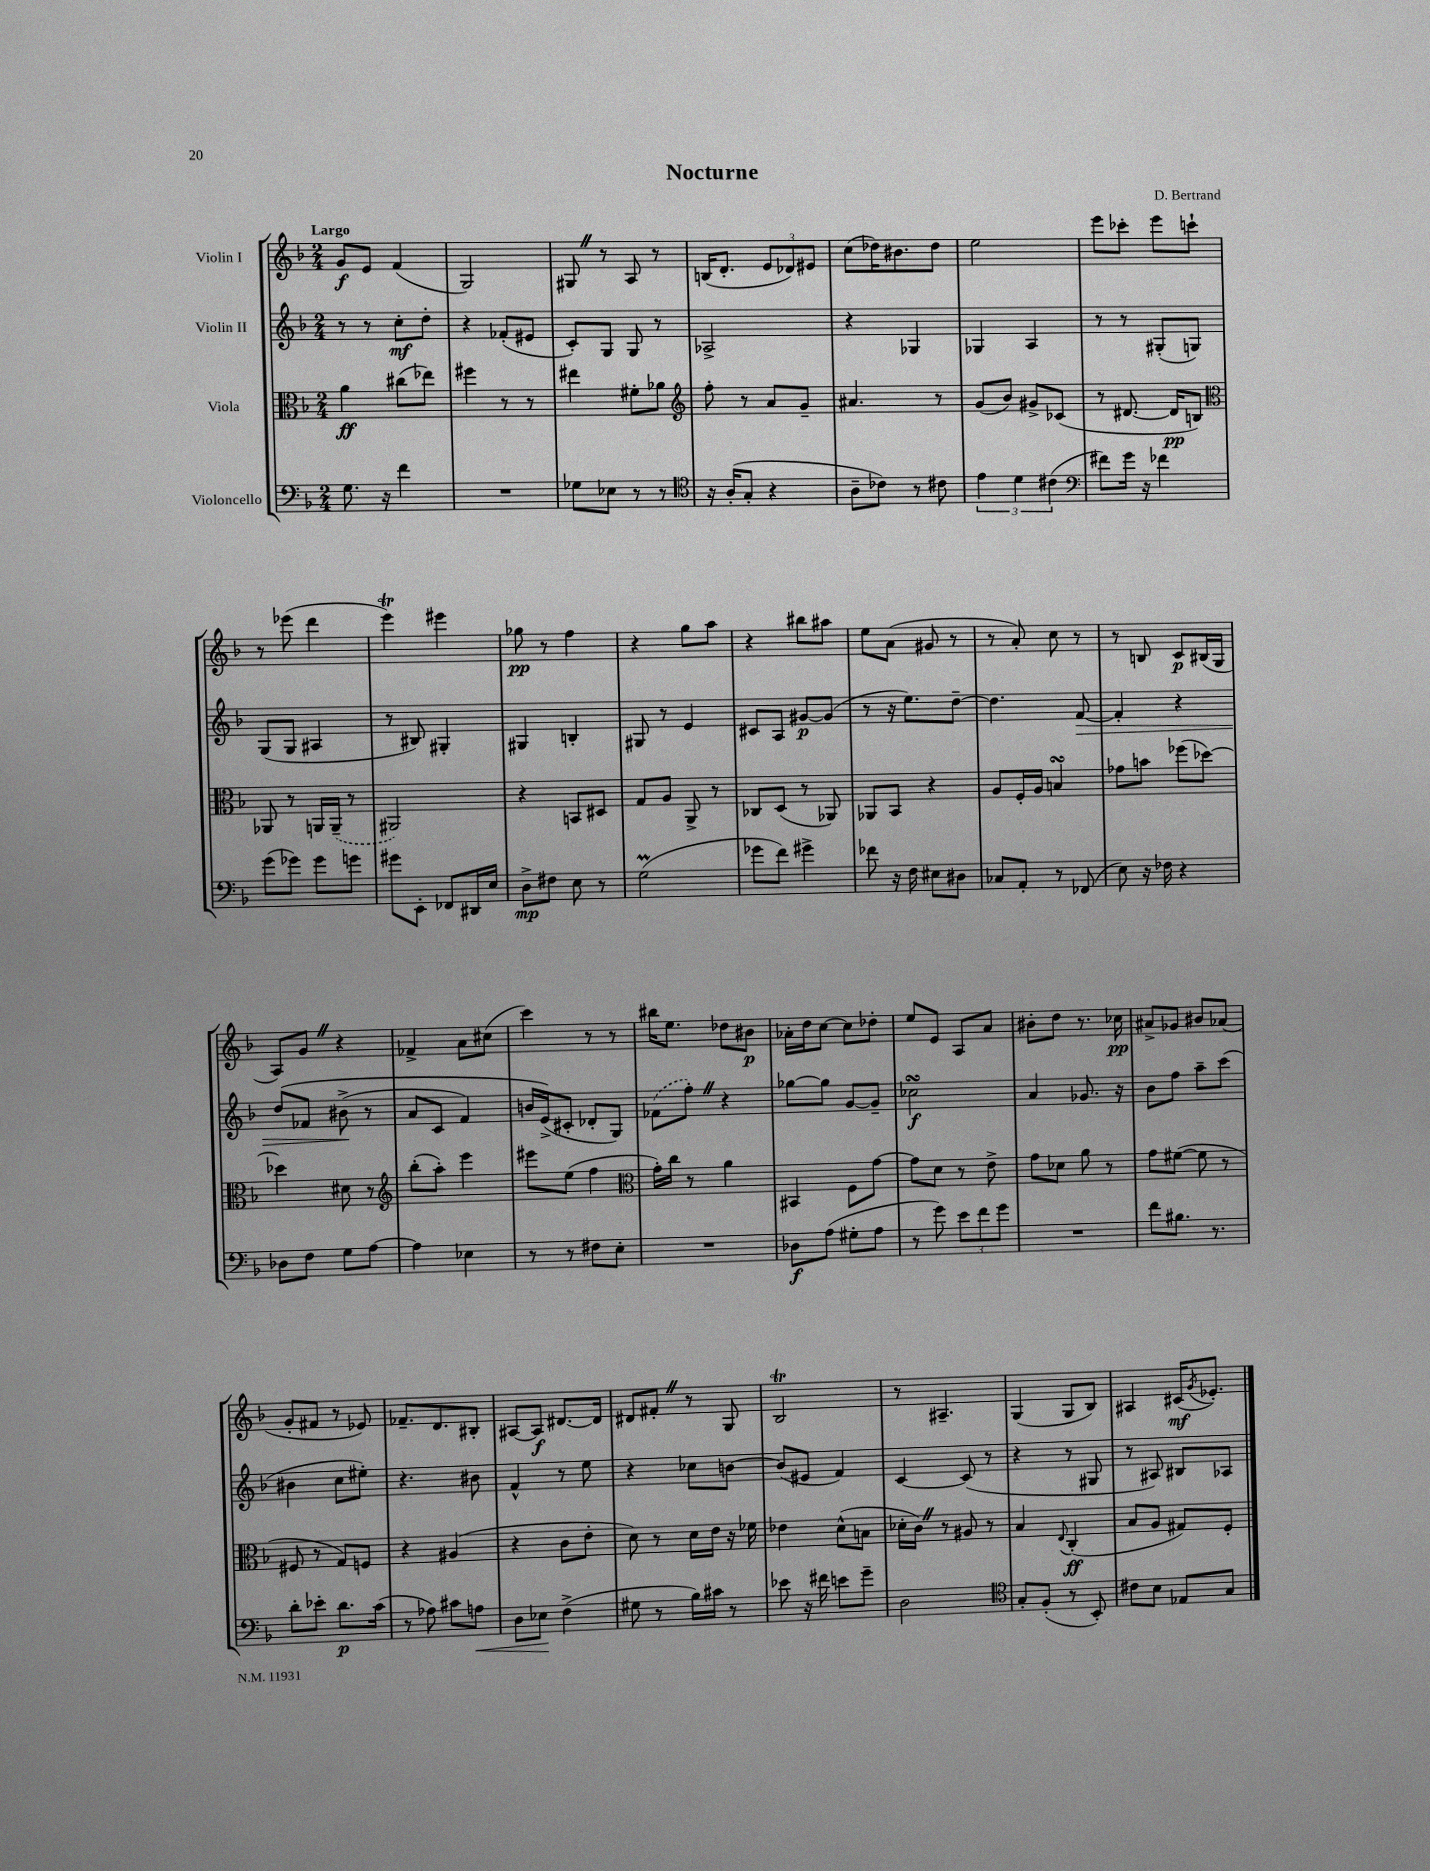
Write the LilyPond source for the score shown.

\header { title = "Nocturne" composer = "D. Bertrand" }
<<
\new StaffGroup <<
\new Staff = "s0" \with { instrumentName = "Violin I" } {
    \clef treble \key f \major \numericTimeSignature \time 2/4 \tempo "Largo"
    g'8\f e'8 f'4( |
    g2) |
    gis8 \once \override BreathingSign.text = \markup { \musicglyph "scripts.caesura.straight" } \breathe r8 a8 r8 |
    b16( d'8.-. \tuplet 3/2 { e'8 des'8) eis'8 } |
    c''8( des''16) bis'8. des''8 |
    e''2 |
    e'''8 ces'''8-. e'''8 c'''8-! |
    r8 ees'''8( d'''4 |
    e'''4\trill) eis'''4 |
    ges''8\pp r8 f''4 |
    r4 g''8 a''8 |
    r4 bis''8 ais''8 |
    e''8 a'8( gis'8 r8 |
    r8 a'8-.) c''8 r8 |
    r8 b8 c'8\p bis16( g16 |
    a8) g'8 \once \override BreathingSign.text = \markup { \musicglyph "scripts.caesura.straight" } \breathe r4 |
    fes'4-> a'8 cis''8( |
    c'''4) r8 r8 |
    bis''16 e''8. des''8 bis'8\p |
    aes'16-. d''16 c''8~ c''8 des''8-. |
    e''8 e'8 a8 a'8 |
    bis'8-. d''8 r8. ces''16\pp |
    ais'8-> ges'8 bis'8 aes'8( |
    g'8-. fis'8 r8 ees'8) |
    fes'8.-- d'8. bis8-. |
    ais8~ ais8\f dis'8.~ dis'16 |
    dis'8 fis'8-. \once \override BreathingSign.text = \markup { \musicglyph "scripts.caesura.straight" } \breathe r8 g8 |
    bes2\trill |
    r8 ais4.-- |
    g4( g8 bes8) |
    ais4 cis'16\mf( \acciaccatura { g'8 } ees'8.-.) \bar "|." |
}
\new Staff = "s1" \with { instrumentName = "Violin II" } {
    \clef treble \key f \major \numericTimeSignature \time 2/4
    r8 r8 c''8-.\mf d''8-. |
    r4 fes'8-.( eis'8 |
    c'8-.) g8 g8 r8 |
    aes2-> |
    r4 ges4 |
    ges4 a4 |
    r8 r8 gis8-.( g8) |
    g8( g8 ais4 |
    r8 bis8) gis4-. |
    gis4 b4-. |
    gis8 r8 e'4 |
    cis'8 a8 gis'8~\p gis'8( |
    r8 r16 e''8.) d''8~-- |
    d''4. f'8~\> |
    f'4-. r4 |
    d''8\( fes'8 bis'8->\!( r8 |
    a'8 c'8 f'4) |
    b'16 e'16->(\) cis'8-. des'8-. g8) |
    \once \slurDashed fes'8( f''8-.) \once \override BreathingSign.text = \markup { \musicglyph "scripts.caesura.straight" } \breathe r4 |
    ges''8~ ges''8 g'8~ g'8-- |
    ces''2\turn\f |
    a'4 ges'8. r16 |
    bes'8 f''8 a''8-- c'''8( |
    bis'4 c''8 eis''8-.) |
    r4. bis'8 |
    f'4-^ r8 e''8 |
    r4 ces''8 b'8~ |
    b'8( eis'8 f'4) |
    c'4~ c'8( r8 |
    r4 r8 gis8 |
    r8 ais8) bis8 aes8 \bar "|." |
}
\new Staff = "s2" \with { instrumentName = "Viola" } {
    \clef alto \key f \major \numericTimeSignature \time 2/4
    a'4\ff cis''8( ees''8) |
    fis''4 r8 r8 |
    eis''4 fis'8-. aes'8 |
    \clef treble f''8-. r8 a'8 g'8-- |
    ais'4. r8 |
    g'8( bes'8) gis'8-> ces'8( |
    r8 dis'8.~ dis'16\pp b8) |
    \clef alto aes,8 r8 a,16 \once \slurDashed a,16--( r8 |
    ais,2) |
    r4 b,8 dis8 |
    g8 a8 a,8-> r8 |
    ces8 d8( r8 aes,8) |
    aes,8 bes,8 r4 |
    a8 f16-. a16 b4\turn |
    ges'8 b'8 fes''8( des''8~) |
    des''4 dis'8 r8 |
    \clef treble bes''8-.( a''8-.) e'''4 |
    eis'''8 e''8( f''4 |
    \clef alto g'16-.) c''16 r8 a'4 |
    bis,4 f8 g'8~ |
    g'8 d'8 r8 e'8-> |
    g'8 des'8 a'8 r8 |
    g'8 fis'8~( fis'8 r8 |
    fis8 r8 g8) f8 |
    r4 ais4( |
    r4 c'8 e'8-. |
    d'8) r8 d'16 e'16 r16 fes'16 |
    ees'4 d'8-^( b8 |
    des'16-. c'16) \once \override BreathingSign.text = \markup { \musicglyph "scripts.caesura.straight" } \breathe r8 ais8 r8 |
    bes4 \appoggiatura { e8 } c4-.\ff( |
    bes8 a8 gis8) f8-. \bar "|." |
}
\new Staff = "s3" \with { instrumentName = "Violoncello" } {
    \clef bass \key f \major \numericTimeSignature \time 2/4
    g8. r16 f'4 |
    R2 |
    ges8 ees8 r8 r8 |
    \clef tenor r16 a16-.( g8-. r4 |
    a8-- ces'8) r8 cis'8 |
    \tuplet 3/2 { e'4 d'4 cis'4( } |
    \clef bass fis'8) g'16 r16 fes'4 |
    g'8( ges'8) ges'8 g'8 |
    gis'8 e,8-. fes,8 dis,16 e16 |
    d8->\mp fis8 e8 r8 |
    g2\prall( |
    ges'8 f'8) gis'4-> |
    fes'8 r16 f16 eis8 dis8 |
    ces8 a,8-. r8 fes,8( |
    e8) r16 fes16 r4 |
    des8 f8 g8 a8~ |
    a4 ees4 |
    r8 r8 fis8 e8-. |
    R2 |
    des8\f a8( gis8-. a8 |
    r8 g'8) \tuplet 3/2 { e'8 f'8 g'8 } |
    R2 |
    f'8 bis8. r8. |
    d'8-. ees'8-. d'8.\p c'16( |
    r8 aes8) cis'8 a8\< |
    d8 ees8\! f4->( |
    gis8 r8 bes16) cis'16 r8 |
    ees'8 r16 fis'16 e'8 g'8-- |
    d2 |
    \clef tenor g8-. f8-.( r8 bes,8-.) |
    cis'8 bes8 ees8 g8 \bar "|." |
}
>>
>>
\layout { \context { \Score \remove "Bar_number_engraver" } }
